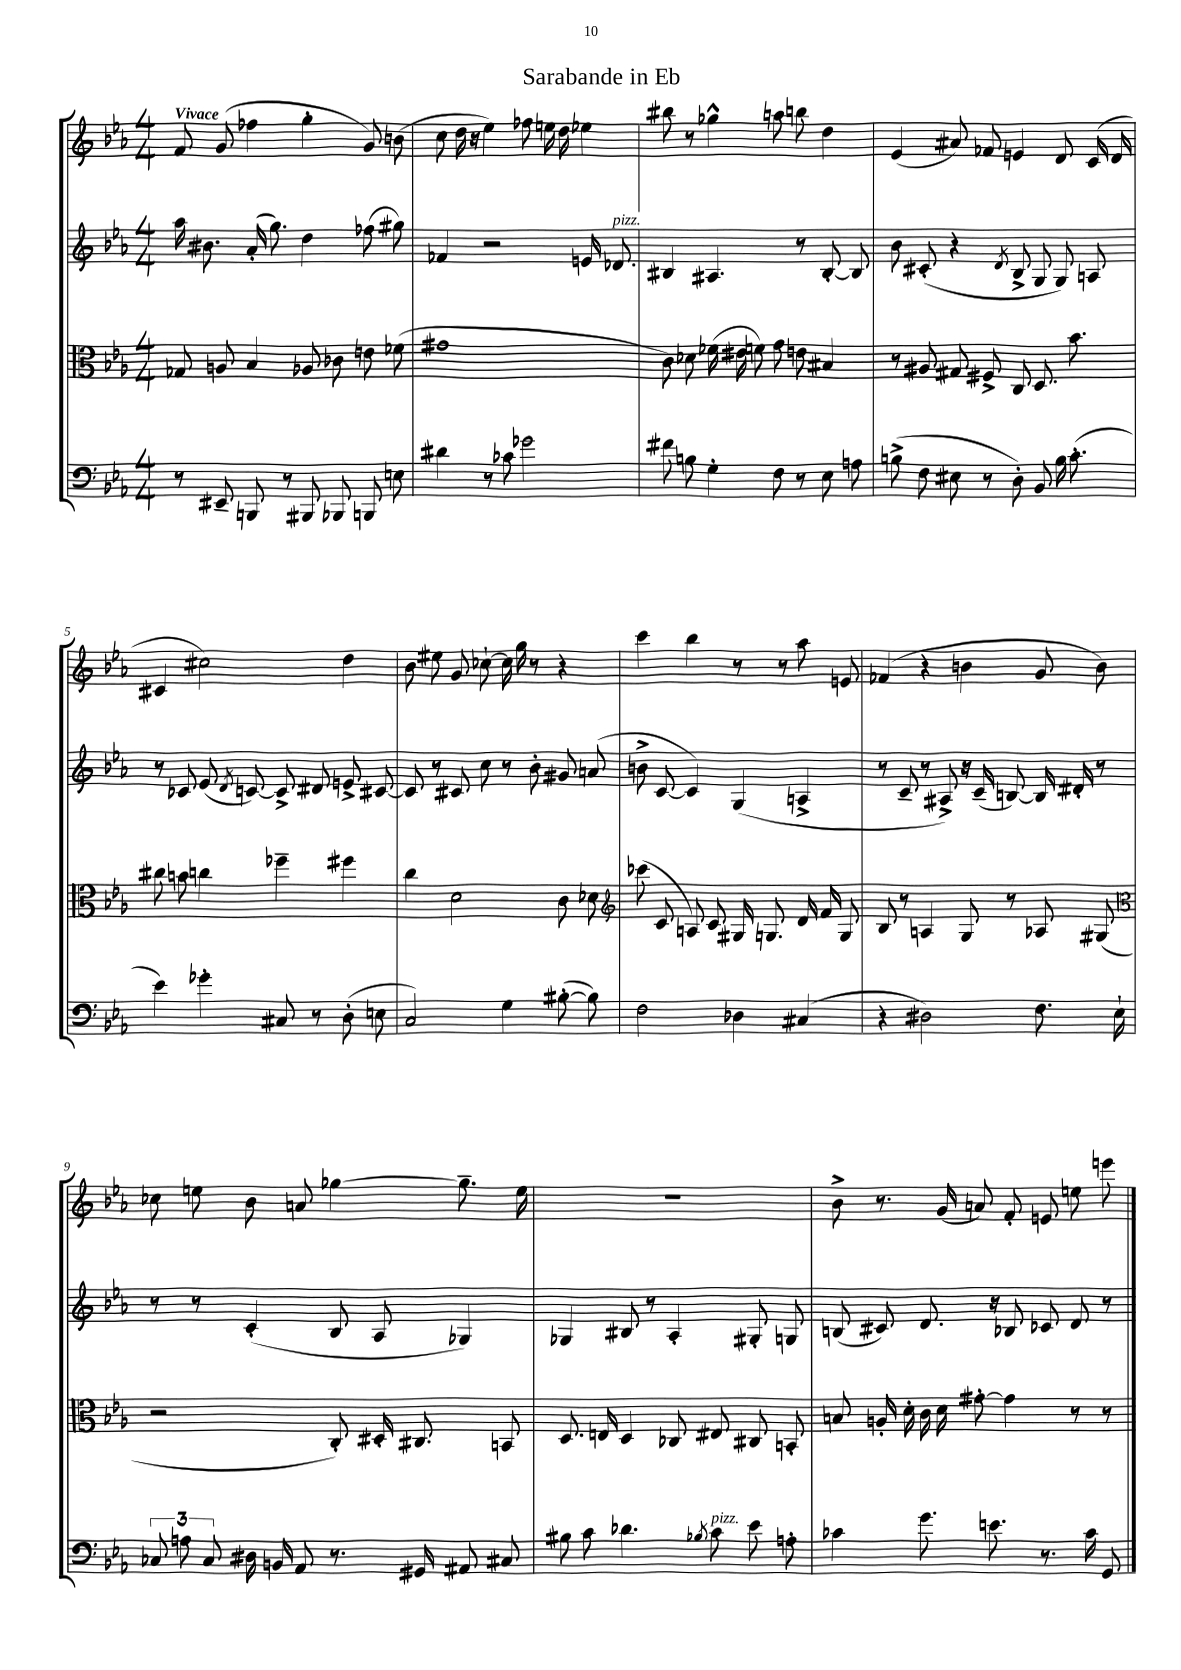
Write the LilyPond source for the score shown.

\header { title = "Sarabande in Eb" }
<<
\new StaffGroup <<
\new Staff = "s0" {
    \clef treble \key ees \major \numericTimeSignature \time 4/4 \tempo "Vivace"
    \autoBeamOff f'8 g'8( fes''4 g''4-. g'8) b'8( |
    c''8 d''16 r16 ees''4) fes''8 e''16 d''16 ees''4 |
    bis''8 r8 ges''4-^ a''8 b''8 d''4 |
    ees'4( ais'8) fes'8 e'4 d'8 c'16( d'16 |
    cis'4 cis''2) d''4 |
    bes'8 eis''8 g'8 ces''8~-! ces''16 g''16 r8 r4 |
    c'''4 bes''4 r8 r8 aes''8 e'8 |
    fes'4( r4 b'4 g'8 b'8) |
    ces''8 e''8 bes'8 a'8 ges''4~ ges''8.-- e''16 |
    R1 |
    bes'8-> r8. g'16( a'8) f'8-. e'8 e''8 e'''8 \bar "|." |
}
\new Staff = "s1" {
    \clef treble \key ees \major \numericTimeSignature \time 4/4
    \autoBeamOff aes''16 bis'8. aes'16-.( g''8.) d''4 fes''8( gis''8) |
    fes'4 r2 e'16 des'8.^\markup { \italic "pizz." } |
    bis4 ais4. r8 bis8~-. bis8 |
    bes'8 cis'8-.( r4 \acciaccatura { d'8 } bes8-> g8 g8) a8 |
    r8 ces'8 ees'8( \acciaccatura { d'8 } c'8~) c'8-> dis'8 e'8-> cis'8~ |
    cis'8 r8 cis'8 c''8 r8 bes'8-. gis'8 a'8( |
    b'8-> c'8~ c'4) g4( a4-> |
    r8 c'8-- r8 ais8->) r16 c'16--( b8~) b16 dis'16-. r8 |
    r8 r8 c'4-.( bes8 aes8 ges4) |
    ges4 bis8 r8 aes4-. gis8-. g8 |
    b8( cis'8) d'8. r16 bes8 ces'8 d'8 r8 \bar "|." |
}
\new Staff = "s2" {
    \clef alto \key ees \major \numericTimeSignature \time 4/4
    \autoBeamOff ges8 a8 bes4 aes8 ces'8 e'8 fes'8( |
    gis'1 |
    c'8) des'8 fes'16( eis'16 f'8) g'8 e'8 bis4 |
    r8 ais8 gis8 fis8-> c8 d8. bes'8. |
    cis''8 b'8 c''4 fes''4-- fis''4 |
    c''4 d'2 c'8 des'8 |
    \clef treble ces'''8( c'8 a8) c'8 gis16 g8. d'16 f'16 g8 |
    bes8 r8 a4 g8 r8 aes8 gis8( |
    \clef alto r2 c8-.) dis16-. cis8. b,8 |
    d8. e16 d4 ces8 eis8 cis8 b,8-. |
    b8 a16-. d'16-. c'16 d'16 gis'8~-. gis'4 r8 r8 \bar "|." |
}
\new Staff = "s3" {
    \clef bass \key ees \major \numericTimeSignature \time 4/4
    \autoBeamOff r8 eis,8-- b,,8 r8 bis,,8 bes,,8 b,,8 e8 |
    dis'4 r8 ces'8 ges'2 |
    fis'8 b8 g4-. f8 r8 ees8 a8 |
    b8->( f8 eis8 r8 d8-.) bes,8 b16 c'8.-.( |
    ees'4) ges'4-. cis8 r8 d8-.( e8 |
    c2) g4 bis8~-.( bis8) |
    f2 des4 cis4( |
    r4 dis2) f8. ees16-! |
    \tuplet 3/2 { ces8 a8 ces8 } dis16 b,16 aes,8 r8. gis,16 ais,8 cis8 |
    bis8 c'8 des'4. \acciaccatura { bes8 } c'8^\markup { \italic "pizz." } ees'8 a8-. |
    ces'4 g'8. e'8. r8. ces'16 g,8 \bar "|." |
}
>>
>>
